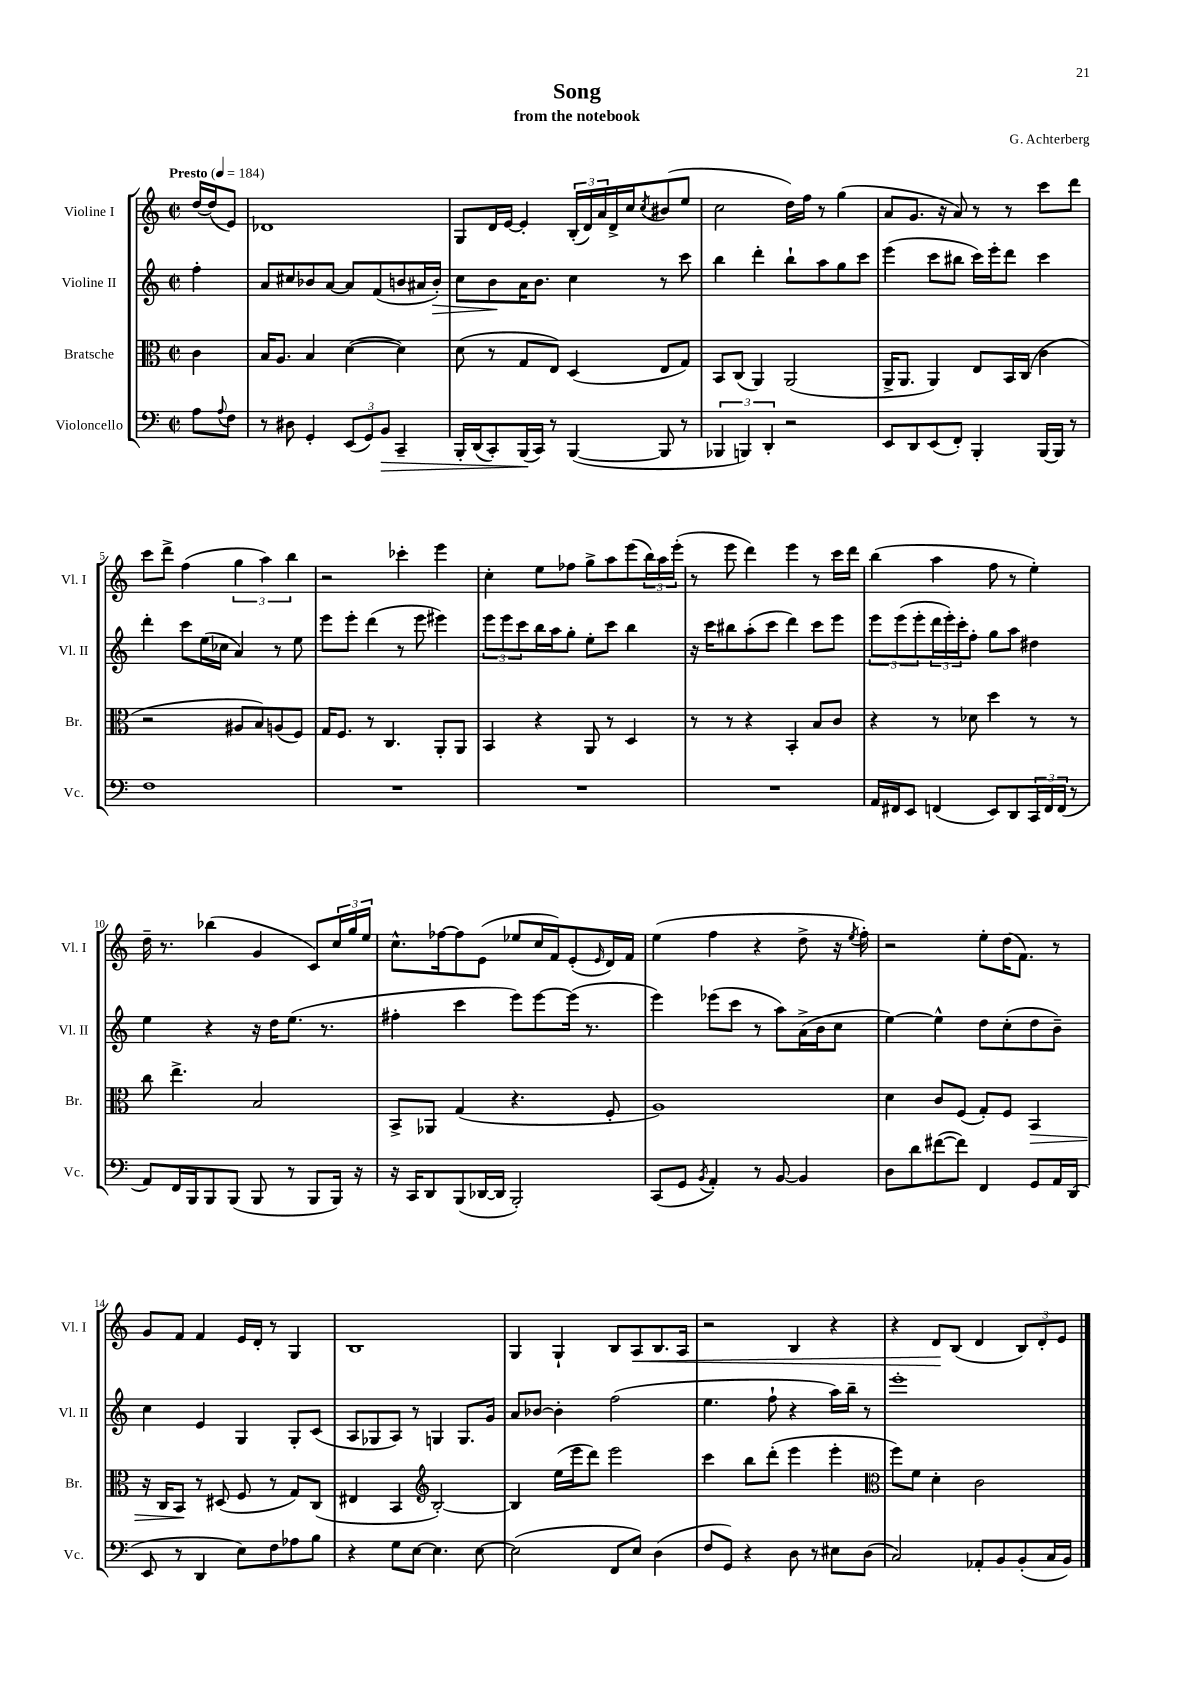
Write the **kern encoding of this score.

**kern	**kern	**kern	**kern
*staff4	*staff3	*staff2	*staff1
*clefF4	*clefC3	*clefG2	*clefG2
*k[]	*k[]	*k[]	*k[]
*M2/2	*M2/2	*M2/2	*M2/2
*met(c|)	*met(c|)	*met(c|)	*met(c|)
*MM184	*MM184	*MM184	*MM184
8A	4c	4ff'	[16dd
.	.	.	(16dd]
8qqA	.	.	.
8F	.	.	8e)
=	=	=	=
8r	16B	8a	1d-
.	8.A	.	.
8D#	.	8cc#	.
4GG'	4B	8b-	.
.	.	[8a	.
(12EE	([4d	8a]	.
12GG)	.	.	.
.	.	(8f	.
12BB	.	.	.
4CC~	4d])	8b	.
.	.	16a#	.
.	.	16b')	.
=	=	=	=
16BBB'	(8d	8cc	8G
(16DD	.	.	.
8CC')	8r	8b	16d
.	.	.	[16e
(16BBB	8G	16a	4e']
16CC)	.	8.b	.
8r	8E)	.	.
([4BBB	(4D	4cc	(24B'
.	.	.	24d)
.	.	.	24a
.	.	.	16d^
.	.	.	16cc
.	.	.	8qcc
8BBB]	8E	8r	(8b#
8r	8G)	8ccc	8ee
=	=	=	=
6BBB-	8BB	4bb	2cc
.	(8C	.	.
6BBB)	.	.	.
.	4AA)	4ddd'	.
6DD'	.	.	.
2r	(2AA	8bb`	16dd)
.	.	.	16ff
.	.	8aa	8r
.	.	8gg	(4gg
.	.	8ccc	.
=	=	=	=
8EE	16AA^	(4eee	8a
.	8.AA	.	.
8DD	.	.	8.g
(8EE	4AA)	8ccc	.
.	.	.	16r
8FF')	.	8bb#	8a)
4BBB'	8E	16ccc)	8r
.	.	16eee'	.
.	16BB	8ddd	8r
.	(16C	.	.
[16BBB	4c	4ccc	8ccc
16BBB]	.	.	.
8r	.	.	8ddd
=	=	=	=
1F	2r	4ddd'	8ccc
.	.	.	8ddd^
.	.	8ccc	(4ff
.	.	(16ee	.
.	.	16cc-	.
.	8A#	4a)	6gg
.	8B)	.	.
.	.	.	6aa)
.	(8A	8r	.
.	.	.	6bb
.	8F)	8ee	.
=	=	=	=
1r	16G	8eee	2r
.	8.F	.	.
.	.	8eee'	.
.	8r	(4ddd	.
.	4.C	.	.
.	.	8r	4ccc-'
.	.	8eee	.
.	8AA'	4eee#)	4eee
.	8AA	.	.
=	=	=	=
1r	4BB	12eee	4cc'
.	.	12eee	.
.	.	12ccc	.
.	4r	16bb	8ee
.	.	16aa	.
.	.	8gg'	8ff-
.	8AA	8ee'	8gg^
.	8r	8ccc	8aa
.	4D	4bb	(8eee
.	.	.	24bb)
.	.	.	24aa
.	.	.	(24eee'
=	=	=	=
1r	8r	16r	8r
.	.	16ccc	.
.	8r	8bb#	8eee
.	4r	(8aa'	4ddd)
.	.	8ccc	.
.	4BB'	4ddd)	4eee
.	8B	8ccc	8r
.	8c	8eee	16ccc
.	.	.	16ddd
=	=	=	=
16AA	4r	12eee	(4bb
16FF#	.	.	.
.	.	(12eee	.
8EE	.	.	.
.	.	12eee'	.
(4FF	8r	24ddd	4aa
.	.	24eee')	.
.	.	24ccc'	.
.	8d-	8ff'	.
8EE)	4dd	8gg	8ff
8DD	.	8aa	8r
24CC	8r	4dd#	4ee')
24FF	.	.	.
(24FF	.	.	.
8r	8r	.	.
=	=	=	=
8AA)	8cc	4ee	16dd~
.	.	.	8.r
16FF	4.ee^	.	.
16BBB	.	.	.
8BBB	.	4r	(4bb-
(8BBB	.	.	.
8BBB	2B	16r	4g
.	.	16dd	.
8r	.	(8.ee	.
8BBB	.	.	8c)
.	.	8.r	.
16BBB)	.	.	24cc
.	.	.	24gg
16r	.	.	.
.	.	.	24ee
=	=	=	=
16r	8BB^	4ff#'	8.cc^^
16CC	.	.	.
8DD	8AA-	.	.
.	.	.	[16ff-
(8BBB	(4G	4ccc	8ff-]
[16DD-	.	.	(8e
16DD-]	.	.	.
2BBB')	4.r	8eee)	8ee-
.	.	[8eee	16cc
.	.	.	16f)
.	.	(16eee]	(8e'
.	.	8.r	.
.	.	.	16qqe
.	8F'	.	16d)
.	.	.	16f
=	=	=	=
(8CC	1A)	4eee)	(4ee
8GG	.	.	.
8qBB	.	.	.
4AA')	.	(8eee-	4ff
.	.	8ccc	.
8r	.	8r	4r
[8BB	.	8aa)	.
4BB]	.	(16a^	8dd^
.	.	16b	.
.	.	8cc	16r
.	.	.	8qee
.	.	.	16ff')
=	=	=	=
8D	4d	[4ee)	2r
8d	.	.	.
([8f#	8c	4ee^^]	.
8f#])	(8F	.	.
4FF	8G')	8dd	8ee'
.	8F	(8cc'	(16dd
.	.	.	8.f)
8GG	4BB	8dd	.
16AA	.	8b~)	8r
(16DD	.	.	.
=	=	=	=
8EE	16r	4cc	8g
.	16C	.	.
8r	8BB	.	8f
4DD	8r	4e	4f
.	(8D#	.	.
8E)	8F	4G	16e
.	.	.	16d'
8F	8r	.	8r
8A-	8G)	8G'	4G
8B	(8C	(8c	.
=	=	=	=
4r	4E#	8A	1B
.	.	8G-	.
8G	4BB	8A)	.
[8E	.	8r	.
*	*clefG2	*	*
4.E]	[2B')	4G	.
.	.	8.G	.
[8E	.	.	.
.	.	16g	.
=	=	=	=
(2E]	4B]	8a	4G
.	.	[8b-	.
.	(16ee	4b-']	4G`
.	16eee	.	.
.	8ddd)	.	.
8FF	2eee	(2ff	8B
8E)	.	.	8A
(4D	.	.	8.B
.	.	.	16A
=	=	=	=
8F	4ccc	4.ee	2r
8GG)	.	.	.
4r	8bb	.	.
.	(8ddd'	8ff`	.
8D	4eee	4r	4B
8r	.	.	.
8E#	4eee'	16aa)	4r
.	.	16bb~	.
(8D	.	8r	.
=	=	=	=
*	*clefC3	*	*
2C)	8ff)	1eee'	4r
.	8f	.	.
.	4d'	.	8d
.	.	.	(8B
8AA-'	2c	.	4d
8BB	.	.	.
(8BB'	.	.	12B)
.	.	.	12d'
16C	.	.	.
.	.	.	12e
16BB)	.	.	.
==	==	==	==
*-	*-	*-	*-
